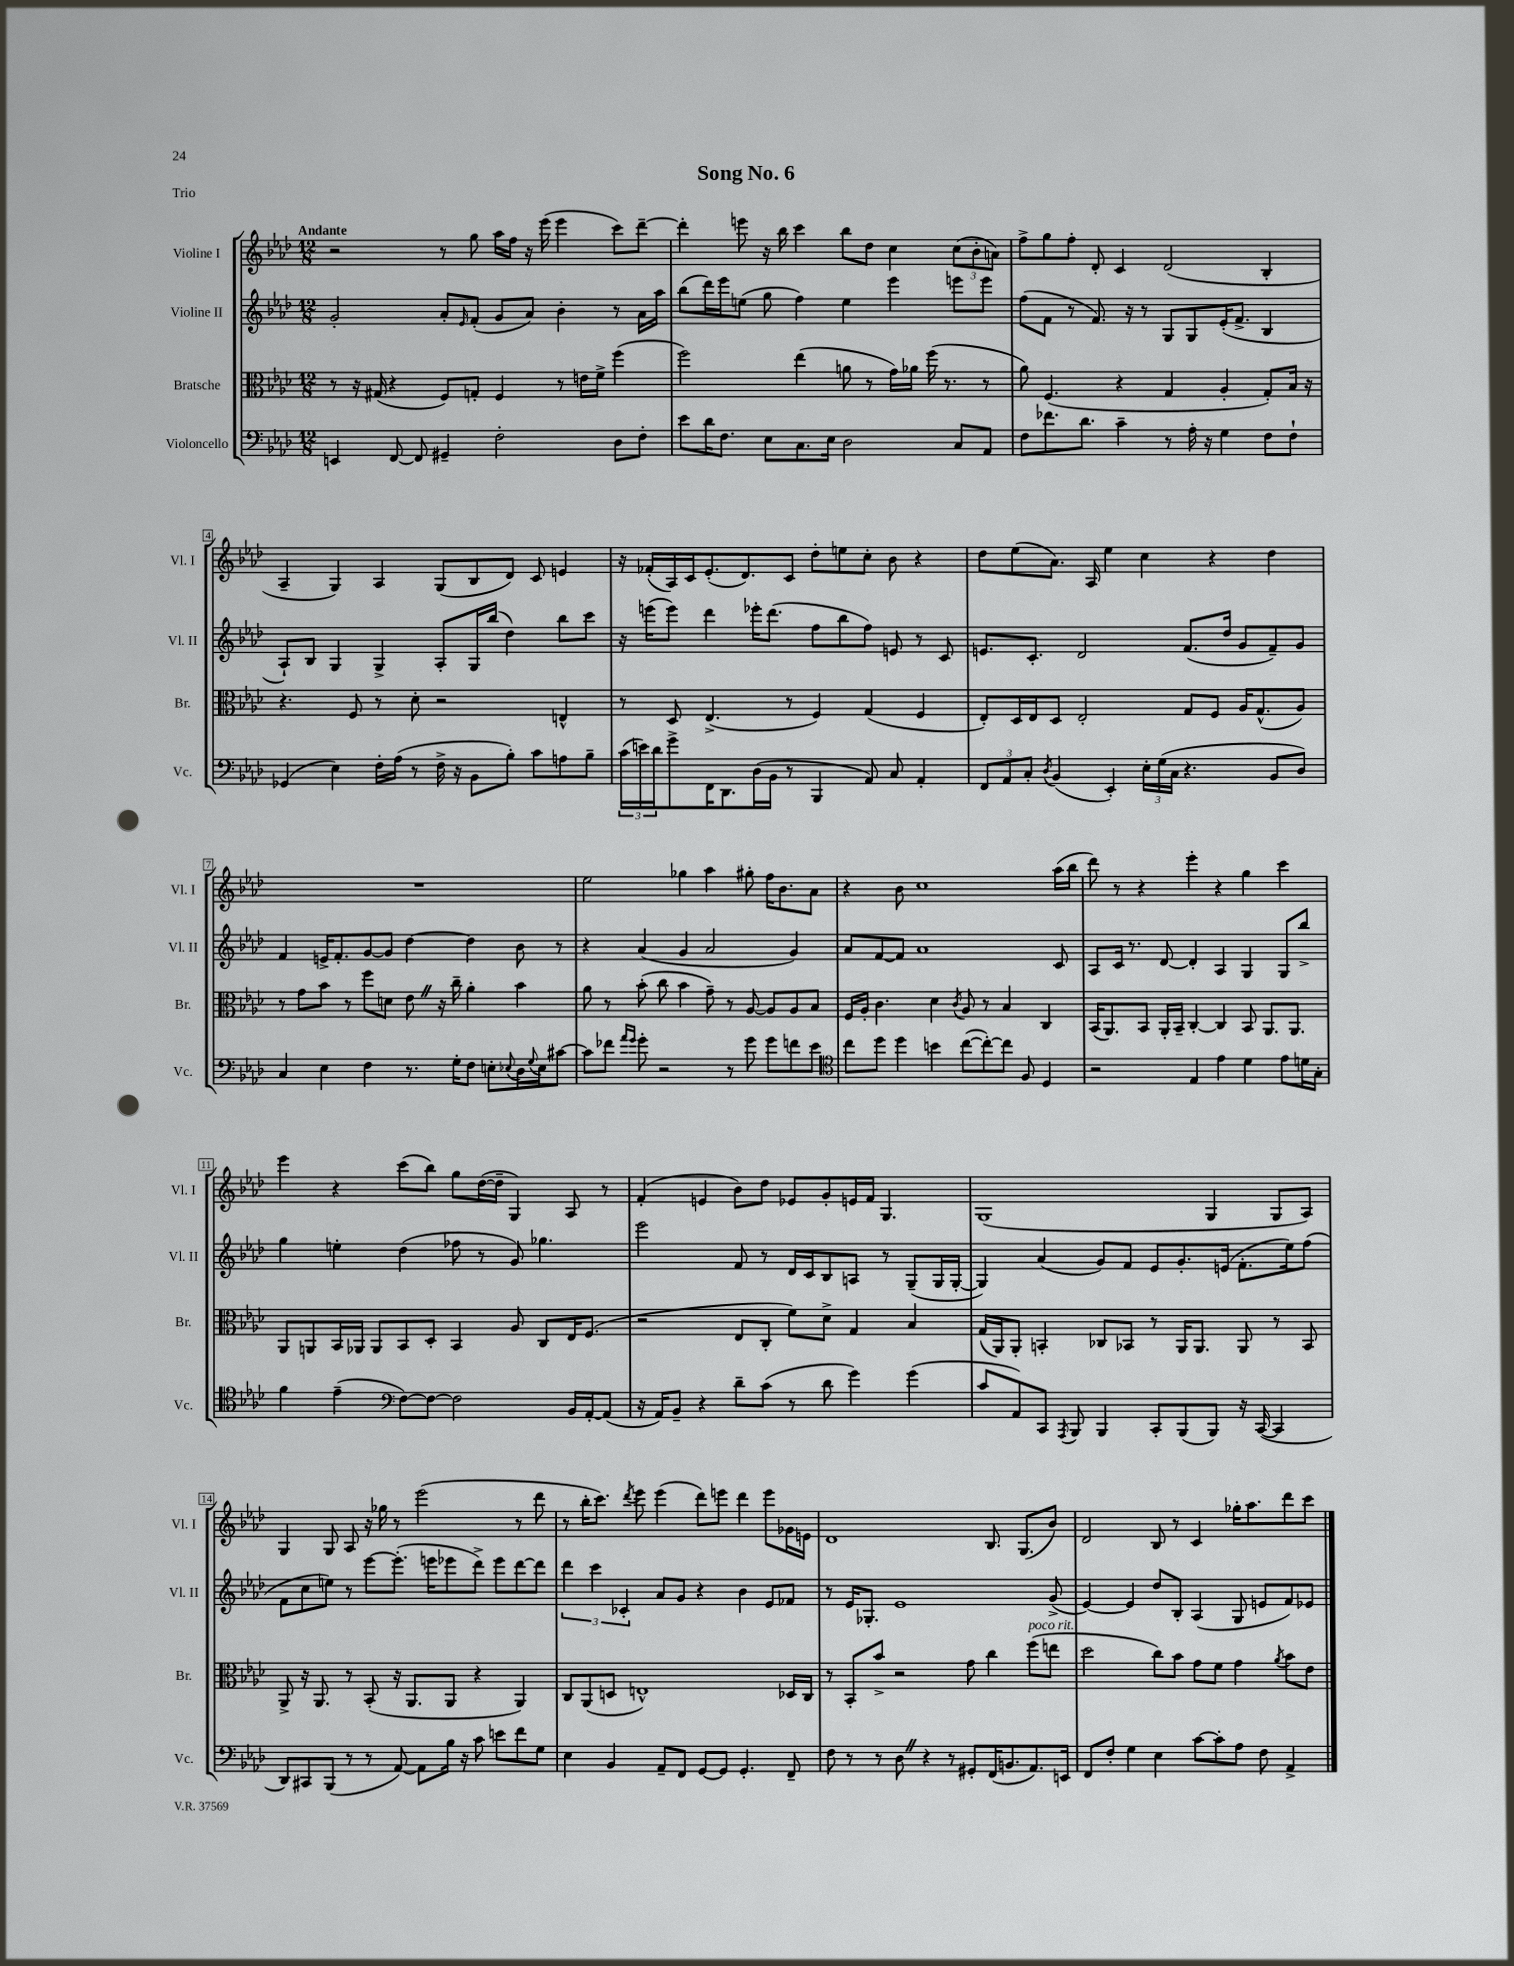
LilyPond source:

\header { title = "Song No. 6" piece = "Trio" }
<<
\new StaffGroup <<
\new Staff = "s0" \with { instrumentName = "Violine I" shortInstrumentName = "Vl. I" } {
    \clef treble \key aes \major \numericTimeSignature \time 12/8 \tempo "Andante"
    r2 r8 g''8 aes''16 f''16 r16 ees'''16( ees'''4 c'''8) des'''8~-- |
    des'''4-. e'''8 r16 bes''16 c'''4 bes''8 des''8 c''4 \tuplet 3/2 { c''8( bes'8-. a'8) } |
    f''8-> g''8 f''8-. des'8-. c'4 des'2( bes4-. |
    aes4-- g4) aes4 g8( bes8 des'8) c'8 e'4 |
    r16 fes'16-.( aes16) c'16 ees'8.-.( des'8.) c'8 des''8-. e''8 c''8-. bes'8 r4 |
    des''8 ees''8( aes'8.) aes16 ees''4 c''4 r4 des''4 |
    R1. |
    ees''2 ges''4 aes''4 gis''8-. f''16 bes'8. aes'8 |
    r4 bes'8 c''1 aes''16( bes''16 |
    des'''8) r8 r4 ees'''4-. r4 g''4 c'''4 |
    ees'''4 r4 c'''8( bes''8) g''8 des''16~( des''16-- g4) aes8 r8 |
    f'4-.( e'4 bes'8) des''8 ees'8 g'8-. e'16 f'16 g4. |
    g1( g4 g8 aes8) |
    g4 g8 aes8 r16 ges''16 r8 ees'''2( r8 des'''8 |
    r8 bes''16-. c'''8.) \acciaccatura { des'''8 } ees'''8 ees'''4( des'''8) e'''8 des'''4 e'''8 ges'16 e'16 |
    des'1 bes8. g8.( bes'8) |
    des'2 bes8 r8 c'4 ges''16-. aes''8. des'''8 c'''8 \bar "|." |
}
\new Staff = "s1" \with { instrumentName = "Violine II" shortInstrumentName = "Vl. II" } {
    \clef treble \key aes \major \numericTimeSignature \time 12/8
    g'2-. aes'8-. \grace { ees'16 } f'8-.( g'8 aes'8) bes'4-. r8 aes'16 aes''16 |
    bes''8( des'''16) ees'''16 e''8( g''8 f''4) e''4 ees'''4 e'''8 e'''8 |
    f''8( f'8 r8 f'8.) r16 r8 g8 g8 ees'16-.( f'8.-> bes4 |
    aes8-!) bes8 g4 g4-> aes8-. g16 bes''16( des''4) bes''8 c'''8 |
    r16 e'''16( e'''8) des'''4 ees'''16-. des'''8.( f''8 bes''8 f''8) e'8 r8 c'8 |
    e'8. c'8.-. des'2 f'8.( des''16 g'8 f'8--) g'8 |
    f'4 e'16-> f'8.-. g'8~ g'8 des''4~ des''4 bes'8 r8 |
    r4 aes'4( g'4 aes'2 g'4) |
    aes'8 f'8~ f'8 aes'1 c'8 |
    aes8 c'16 r8. des'8~ des'4-. aes4 g4 g8 bes''8-> |
    g''4 e''4-. des''4( fes''8 r8 g'8) ges''4. |
    ees'''2 f'8 r8 des'16 c'16 bes8 a8 r8 g8--( g16 g16~-. |
    g4) aes'4( g'8) f'8 ees'8 g'8.-. e'16( f'8.-. ees''16) f''8( |
    f'8 c''8 e''8) r8 ees'''8~ ees'''8.-.( e'''16 ees'''8 des'''8->) ees'''8 des'''8~ des'''8 |
    \tuplet 3/2 { des'''4 c'''4 ces'4-. } aes'8 g'8 r4 bes'4 ees'8 fes'8 |
    r8 ees'16 ges8.-. ees'1 g'8->( |
    ees'4~) ees'4 des''8 bes8-. aes4( g8 e'8 f'8) ees'8 \bar "|." |
}
\new Staff = "s2" \with { instrumentName = "Bratsche" shortInstrumentName = "Br." } {
    \clef alto \key aes \major \numericTimeSignature \time 12/8
    r8 r16 gis16( r4 f8) g8-. f4 r8 e'16 f'16-> f''4( |
    f''2) ees''4( a'8 r8 g'16) aes'16 f''16( r8. r8 |
    aes'8) f4.( r4 g4 aes4-. g8-.) bes16 r16 |
    r4. f8 r8 des'8-. r2 e4-^ |
    r8 des8 ees4.->( r8 f4) g4( f4 |
    ees8-.) des16 ees16 des8 ees2-. g8 f8 aes16 g8.-^( aes8) |
    r8 g'8 bes'8 r8 f''8 d'8 ees'8 \once \override BreathingSign.text = \markup { \musicglyph "scripts.caesura.straight" } \breathe r16 c''16-- aes'4-. bes'4 |
    aes'8 r8 bes'8-.( c''8 bes'4 g'8--) r8 aes8~ aes8 aes8 bes8 |
    f16 aes16-. c'4. des'4 \acciaccatura { c'8 } aes8 r8 bes4 c4 |
    bes,16( aes,8.) bes,8 aes,16-. bes,16-- c4~-. c4 bes,8 aes,8. aes,8. |
    aes,8 a,8 bes,16 aes,16 aes,8 bes,8 des8-. bes,4 aes8 c8 ees16 f8.( |
    r2 ees8 c8-. f'8) des'8-> g4 bes4 |
    g16( aes,16) aes,8-. b,4-. ces8 bes,8 r8 aes,16 aes,8. aes,8 r8 bes,8 |
    aes,8-> r16 aes,8. r8 bes,8-.( r16 aes,8. aes,8 r4 aes,4) |
    c8 aes,8( d8 e1-^) des16 c16 |
    r8 bes,8-. bes'8-> r2 g'8 c''4 f''8^\markup { \italic "poco rit." }( e''8 |
    des''2 c''8) bes'8 g'8 f'8 g'4 \acciaccatura { aes'8 } bes'8 ees'8 \bar "|." |
}
\new Staff = "s3" \with { instrumentName = "Violoncello" shortInstrumentName = "Vc." } {
    \clef bass \key aes \major \numericTimeSignature \time 12/8
    e,4 f,8~ f,8 gis,4-- f2-. des8 f8-. |
    ees'8 des'16 f8. ees8 c8. ees16 des2 c8 aes,8 |
    f8 fes'8. des'8. c'4-- r8 aes16-. r16 g4 f8 f8-! |
    ges,4( ees4) f16-. aes16( r8 f16-> r16 bes,8 bes8-.) c'8 a8 bes8-- |
    \tuplet 3/2 { c'16( e'16) des'16 } g'8-> f,16 des,8. des16( bes,16 r8 bes,,4 aes,8) c8 aes,4-. |
    \tuplet 3/2 { f,8 aes,8 c8-. } \acciaccatura { des8 } bes,4( ees,4-.) \tuplet 3/2 { ees16-. g16( c16 } r4. bes,8 des8) |
    c4 ees4 f4 r8. g16-. f8 e8-. \appoggiatura { ees8 } des16 \appoggiatura { g8 } ees16 cis'8~ |
    cis'8 fes'8 \grace { aes'16 g'16 } g'8-. r2 r8 g'8 g'8 f'8 ees'8 |
    \clef tenor c''8 des''8 des''4 b'4 c''8~( c''8~-.) c''8 f8 des4 |
    r2 ees4 ees'4 des'4 ees'8 d'16 g16-. |
    f'4 ees'4--( \clef bass f8~) f8~ f2 bes,16 aes,16~-. aes,8( |
    r16 aes,16) bes,8-- r4 des'8-- c'8( r8 des'8 g'4) g'4( |
    c'8 aes,8) c,8 \acciaccatura { aes,,8 } bes,,8 bes,,4 c,8-. bes,,8( bes,,8) r16 c,16~( c,4 |
    des,8) cis,8 bes,,8( r8 r8 aes,8~) aes,8 bes16 r16 c'8 e'8 f'8 g8 |
    ees4 bes,4 aes,8-- f,8 g,8~ g,8 g,4.-. f,8-- |
    f8 r8 r8 des8 \once \override BreathingSign.text = \markup { \musicglyph "scripts.caesura.straight" } \breathe r4 r8 gis,8-. f,16( b,8. aes,8.) e,16 |
    f,8 f8-. g4 ees4 c'8~ c'8-. aes8 f8 aes,4-> \bar "|." |
}
>>
>>
\layout { \context { \Score \override BarNumber.stencil = #(make-stencil-boxer 0.1 0.3 ly:text-interface::print) } }
